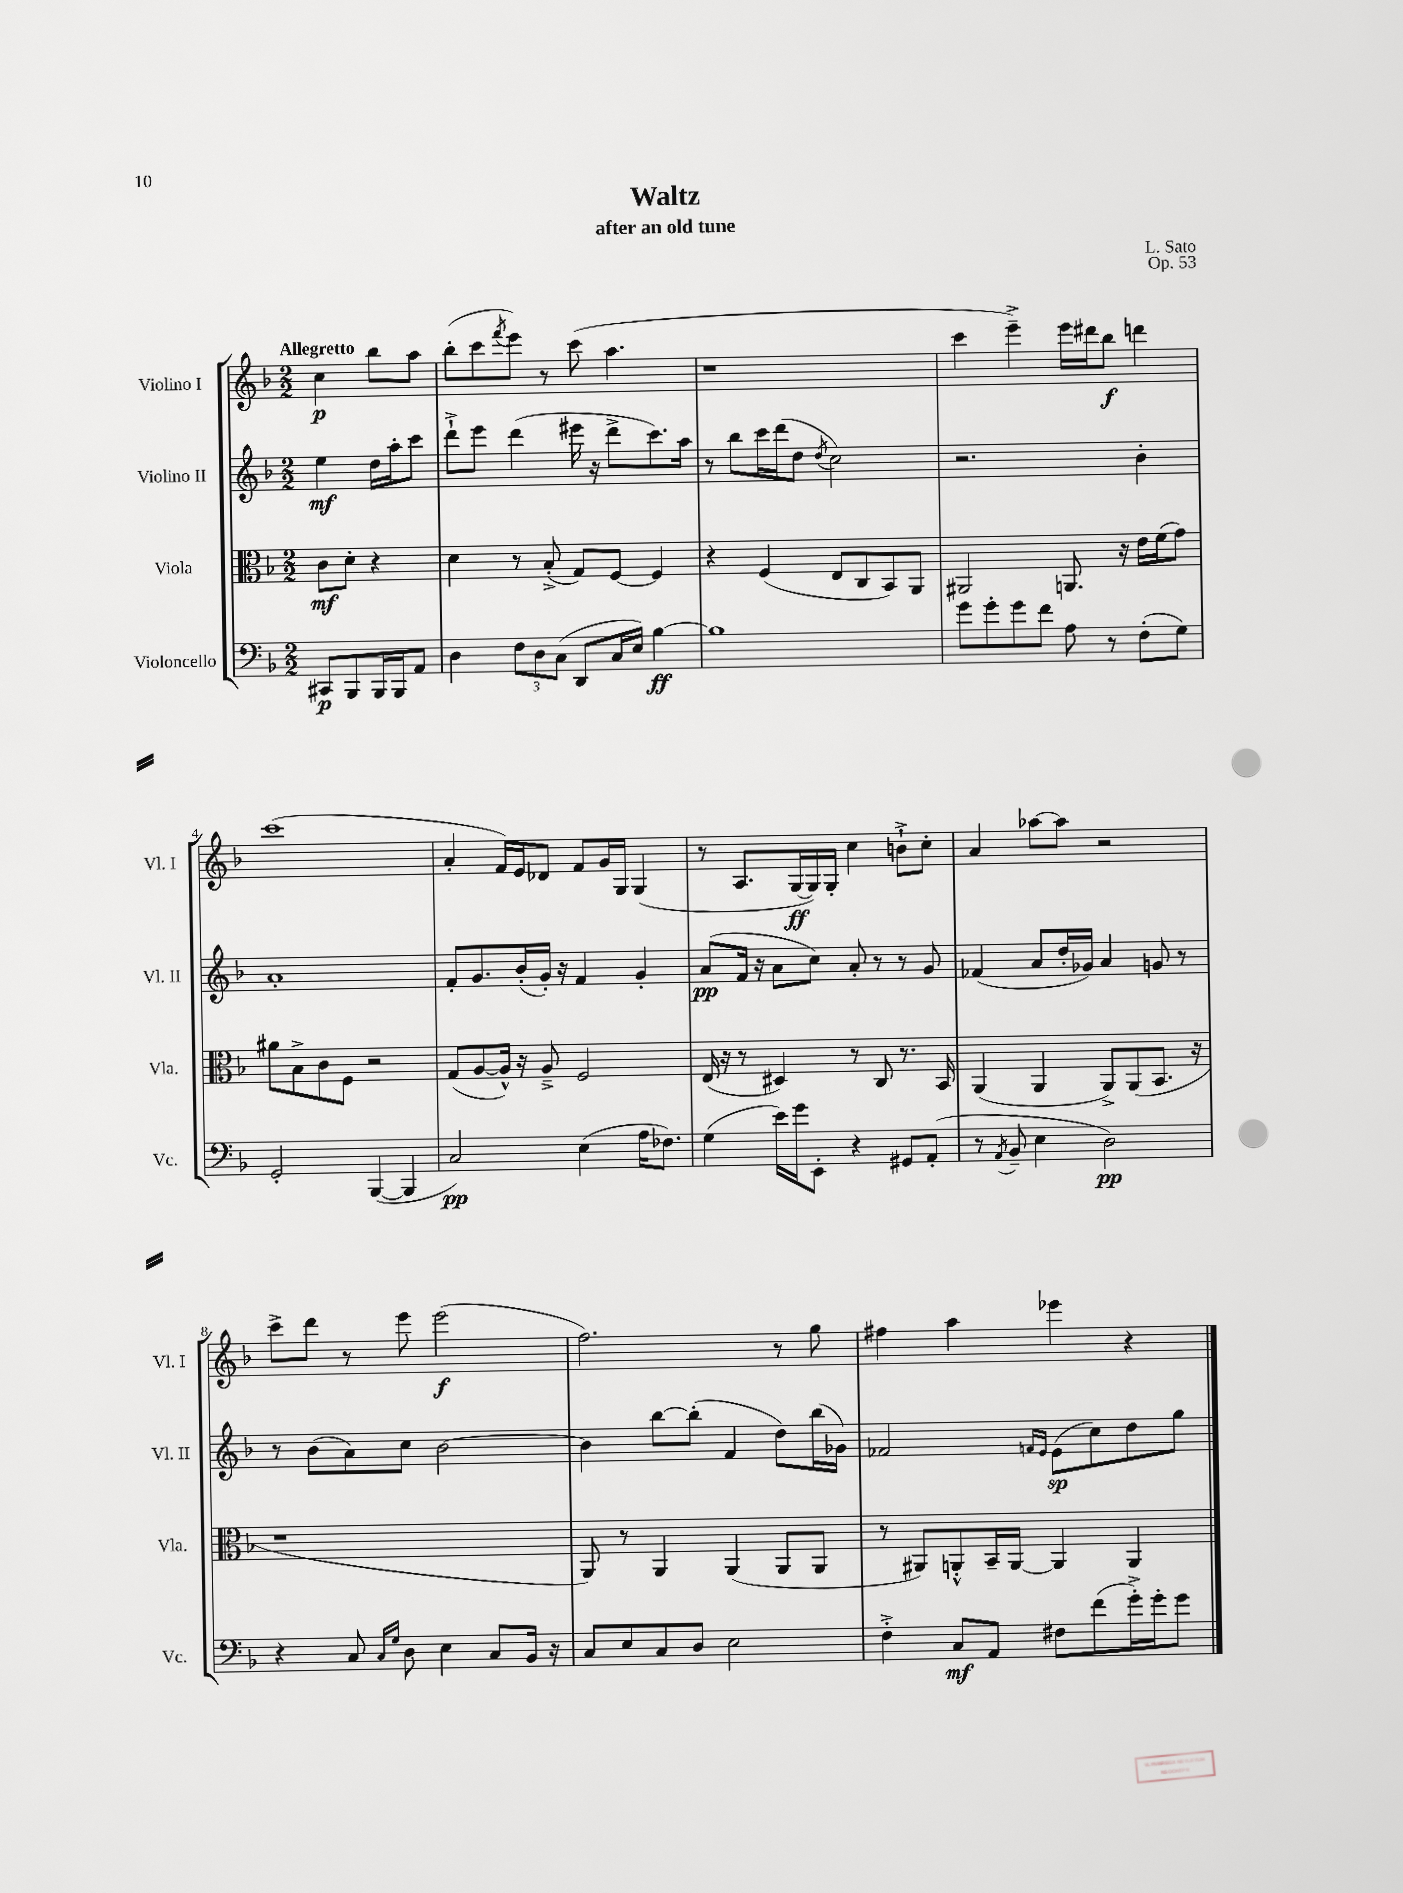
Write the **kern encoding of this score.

**kern	**dynam	**kern	**dynam	**kern	**dynam	**kern	**dynam
*part4	*part4	*part3	*part3	*part2	*part2	*part1	*part1
*staff4	*staff4	*staff3	*staff3	*staff2	*staff2	*staff1	*staff1
*I"Violoncello	*	*I"Viola	*	*I"Violino II	*	*I"Violino I	*
*I'Vc.	*	*I'Vla.	*	*I'Vl. II	*	*I'Vl. I	*
*clefF4	*	*clefC3	*	*clefG2	*	*clefG2	*
*k[b-]	*	*k[b-]	*	*k[b-]	*	*k[b-]	*
*M2/2	*	*M2/2	*	*M2/2	*	*M2/2	*
=	=	=	=	=	=	=	=
!	!	!	!	!	!	!LO:TX:a:B:t=Allegretto	!
8CC#X/L	p	8c\L	mf	4ee\	mf	4cc\	p
8BBB-/	.	8d'\J	.	.	.	.	.
16BBB-/L	.	4r	.	16dd\LL	.	8bb-\L	.
16BBB-/J	.	.	.	16aa'\J	.	.	.
8AA/J	.	.	.	8ccc\J	.	8aa\J	.
=1	=1	=1	=1	=1	=1	=1	=1
4D\	.	4d\	.	8ddd`^\L	.	(8bb-'\L	.
.	.	.	.	8eee\J	.	8ccc\	.
.	.	.	.	.	.	8qfff/	.
12F\L	.	8r	.	(4ddd\	.	8eee\J)	.
12D\	.	.	.	.	.	.	.
.	.	(8B-'^/	.	.	.	8r	.
(12C\J	.	.	.	.	.	.	.
8DD/L	.	8G/L)	.	16eee#X\	.	(8ccc\	.
.	.	.	.	16r	.	.	.
16C/L	.	[8F/J	.	8ddd^\L	.	4.aa\	.
16E/JJ)	.	.	.	.	.	.	.
[4B-\	ff	4F/]	.	8.ccc\)	.	.	.
.	.	.	.	16aa\Jk	.	.	.
=2	=2	=2	=2	=2	=2	=2	=2
1B-]	.	4r	.	8r	.	1r	.
.	.	.	.	8bb-\L	.	.	.
.	.	(4F/	.	16ccc\L	.	.	.
.	.	.	.	(16ddd\J	.	.	.
.	.	.	.	8dd\J	.	.	.
.	.	.	.	8qdd/	.	.	.
.	.	8E/L	.	2cc\)	.	.	.
.	.	8C/	.	.	.	.	.
.	.	8BB-/)	.	.	.	.	.
.	.	8AA/J	.	.	.	.	.
=3	=3	=3	=3	=3	=3	=3	=3
8g\L	.	2AA#X/	.	2.r	.	4ccc\	.
8g'\	.	.	.	.	.	.	.
8g\	.	.	.	.	.	4eee~^\)	.
8f\J	.	.	.	.	.	.	.
8A\	.	8.AAn/	.	.	.	16eee\LL	.
.	.	.	.	.	.	16ddd#X\J	.
8r	.	.	.	.	.	8bb-\J	f
.	.	16r	.	.	.	.	.
(8F'\L	.	16e\LL	.	4b-'\	.	4dddn\	.
.	.	(16f\J	.	.	.	.	.
8G\J)	.	8g\J)	.	.	.	.	.
!!LO:LB:g=z
=4	=4	=4	=4	=4	=4	=4	=4
2GG'/	.	8a#X\L	.	1a'	.	(1ccc	.
.	.	8B-^\	.	.	.	.	.
.	.	8c\	.	.	.	.	.
.	.	8F\J	.	.	.	.	.
([4BBB-/	.	2r	.	.	.	.	.
4BBB-/]	.	.	.	.	.	.	.
=5	=5	=5	=5	=5	=5	=5	=5
2C/)	pp	(8G/L	.	8f'/L	.	4a'/	.
.	.	[8A/	.	8.g/	.	.	.
.	.	16A^^/Jk])	.	.	.	16f/LL)	.
.	.	16r	.	(16b-'/L	.	16e/J	.
.	.	8A~^/	.	16g'/JJ)	.	8d-X/J	.
.	.	.	.	16r	.	.	.
(4E\	.	2F/	.	4f/	.	8f/L	.
.	.	.	.	.	.	16g/L	.
.	.	.	.	.	.	16G/JJ	.
16A\KL	.	.	.	4g'/	.	(4G/	.
8.F-X\J)	.	.	.	.	.	.	.
=6	=6	=6	=6	=6	=6	=6	=6
(4G\	.	(16E/	.	(8a/L	pp	8r	.
.	.	16r	.	.	.	.	.
.	.	8r	.	16f/Jk	.	8.A/L	.
.	.	.	.	16r	.	.	.
16e\LL)	.	4D#X/)	.	8a\L	.	.	.
16g\J	.	.	.	.	.	[16G/L	ff
8EE'\J	.	.	.	8cc\J)	.	16G/])	.
.	.	.	.	.	.	16G'/JJ	.
4r	.	8r	.	8a'/	.	4cc\	.
.	.	8C/	.	8r	.	.	.
8GG#X/L	.	8.r	.	8r	.	8bn`^\L	.
(8AA'/J	.	.	.	8g/	.	8cc'\J	.
.	.	16BB-/	.	.	.	.	.
=7	=7	=7	=7	=7	=7	=7	=7
8r	.	(4AA/	.	(4f-X/	.	4a/	.
8qAA/	.	.	.	.	.	.	.
8BB-~/	.	.	.	.	.	.	.
4E\	.	4AA/	.	8a/L	.	[8aa-X\L	.
.	.	.	.	16dd'/L	.	8aa-\J]	.
.	.	.	.	16g-X/JJ)	.	.	.
2D\)	pp	8AA^/L)	.	4a/	.	2r	.
.	.	(8AA/	.	.	.	.	.
.	.	8.BB-/J	.	8gn/	.	.	.
.	.	.	.	8r	.	.	.
.	.	16r	.	.	.	.	.
!!LO:LB:g=z
=8	=8	=8	=8	=8	=8	=8	=8
4r	.	1r	.	8r	.	8ccc^\L	.
.	.	.	.	(8b-\L	.	8ddd\J	.
8C/	.	.	.	8a\)	.	8r	.
16qqC/LL	.	.	.	.	.	.	.
16qqG/JJ	.	.	.	.	.	.	.
8D\	.	.	.	8cc\J	.	8eee\	.
4E\	.	.	.	[2b-\	.	(2eee\	f
8C/L	.	.	.	.	.	.	.
16BB-/Jk	.	.	.	.	.	.	.
16r	.	.	.	.	.	.	.
=9	=9	=9	=9	=9	=9	=9	=9
8C/L	.	8AA/)	.	4b-\]	.	2.ff\)	.
8E/	.	8r	.	.	.	.	.
8C/	.	4AA/	.	[8bb-\L	.	.	.
8D/J	.	.	.	(8bb-'\J]	.	.	.
2E\	.	(4AA/	.	4f/	.	.	.
.	.	8AA/L	.	8dd\L)	.	8r	.
.	.	8AA/J	.	(16bb-\L	.	8gg\	.
.	.	.	.	16g-X\JJ)	.	.	.
=10	=10	=10	=10	=10	=10	=10	=10
4F'^\	.	8r	.	2f-X/	.	4ff#X\	.
.	.	8AA#X/L)	.	.	.	.	.
8C/L	mf	8AAn'^^/	.	.	.	4aa\	.
8AA/J	.	16BB-~/L	.	.	.	.	.
.	.	[16AA/JJ	.	.	.	.	.
.	.	.	.	16qqfn/LL	.	.	.
.	.	.	.	16qqe/JJ	.	.	.
8F#X\L	.	4AA/]	.	(8e\L	sp	4eee-X\	.
(8f\	.	.	.	8cc\)	.	.	.
16g'^\L)	.	4AA/	.	8dd\	.	4r	.
16g'\J	.	.	.	.	.	.	.
8g\J	.	.	.	8gg\J	.	.	.
==	==	==	==	==	==	==	==
*-	*-	*-	*-	*-	*-	*-	*-
